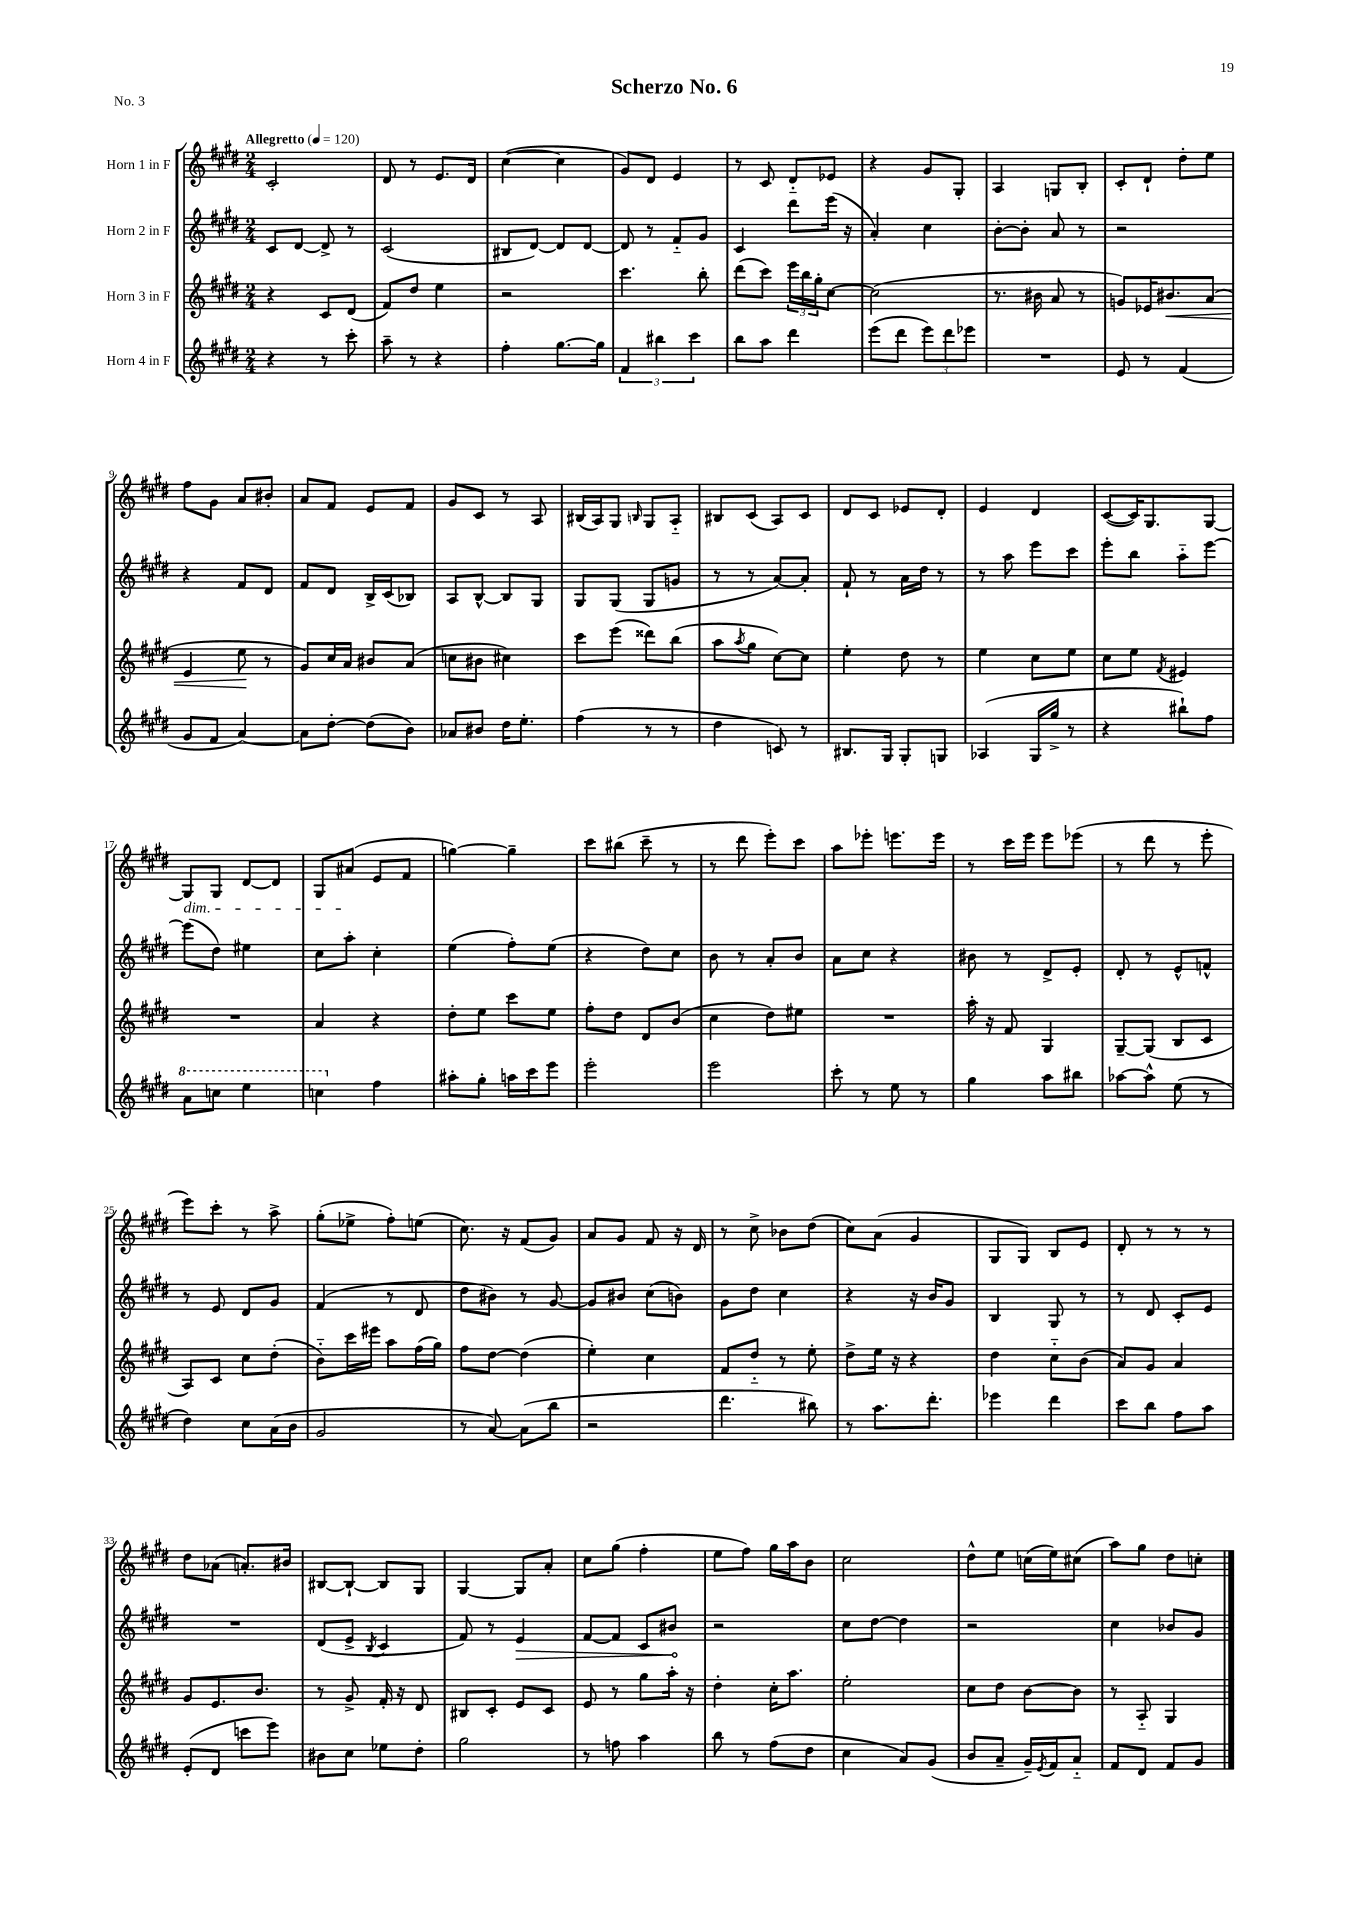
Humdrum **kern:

**kern	**kern	**kern	**kern
*staff4	*staff3	*staff2	*staff1
*clefG2	*clefG2	*clefG2	*clefG2
*k[f#c#g#d#]	*k[f#c#g#d#]	*k[f#c#g#d#]	*k[f#c#g#d#]
*M2/4	*M2/4	*M2/4	*M2/4
*MM120	*MM120	*MM120	*MM120
4r	4r	8c#/L	2c#'/
.	.	[8d#/J	.
8r	8c#/L	8d#^/]	.
8ccc#'\	(8d#/J	8r	.
=	=	=	=
8aa~\	8f#/L)	(2c#/	8d#/
8r	8dd#/J	.	8r
4r	4ee\	.	8.e/L
.	.	.	16d#/Jk
=	=	=	=
4ff#'\	2r	8B#/L	([4cc#\
.	.	[8d#/J)	.
[8.gg#\L	.	8d#/]L	4cc#\]
.	.	[8d#/J	.
16gg#\]Jk	.	.	.
=	=	=	=
6f#/	4.ccc#\	8d#/]	8g#/L)
.	.	8r	8d#/J
6bb#\	.	.	.
.	.	8f#'~/L	4e/
6ccc#\	.	.	.
.	8bb'\	8g#/J	.
=	=	=	=
8bb\L	(8ddd#\L	4c#/	8r
8aa\J	8ccc#\J)	.	8c#/
4ddd#\	24eee\LL	8ddd#\L	8d#'~/L
.	24bb\	.	.
.	24gg#'\J	.	.
.	[8cc#\J	(16eee\Jk	8e-/J
.	.	16r	.
=	=	=	=
(8eee\L	(2cc#\]	4a'/)	4r
8ddd#\J	.	.	.
12eee\L)	.	4cc#\	8g#/L
12ddd#\	.	.	.
.	.	.	8G#'/J
12eee-\J	.	.	.
=	=	=	=
2r	8.r	[8b'\L	4A/
.	.	8b'\]J	.
.	16b#\	.	.
.	8a/	8a/	8G/L
.	8r	8r	8B'/J
=	=	=	=
8e/	8g/L)	2r	8c#'/L
8r	16e-/K	.	8d#`/J
.	8.b#/	.	.
(4f#/	.	.	8dd#'\L
.	(8a/J	.	8ee\J
=	=	=	=
8g#/L	4e/	4r	8ff#\L
8f#/J	.	.	8g#\J
[4a/)	8ee\	8f#/L	8a/L
.	8r	8d#/J	8b#'/J
=	=	=	=
8a\]L	8g#/L)	8f#/L	8a/L
[8dd#'\J	16cc#/L	8d#/J	8f#/J
.	16a/JJ	.	.
(8dd#\]L	8b#/L	16B^/LL	8e/L
.	.	(16c#/J	.
8b\J)	(8a/J	8B-/J)	8f#/J
=	=	=	=
8a-/L	8cc\L	8A/L	8g#/L
8b#/J	8b#\J	[8B^^/J	8c#/J
16dd#\LK	4cc#\)	8B/]L	8r
8.ee'\J	.	.	.
.	.	8G#/J	8A/
=	=	=	=
(4ff#\	8ccc#\L	8G#/L	(16B#/LL
.	.	.	16A/J)
.	(8eee\J	(8G#/J	8G#/J
.	.	.	16qqB/
8r	8ddd##\L)	8G#/L	8G#/L
8r	(8bb\J	8g/J	8A'~/J
=	=	=	=
4dd#\	8aa\L	8r	8B#/L
.	8qaa/	.	.
.	8gg#\J	8r	(8c#/J
8c/)	[8cc#\L)	[8a/L)	8A/L)
8r	8cc#\]J	8a'/]J	8c#/J
=	=	=	=
8.B#/L	4ee'\	8f#`/	8d#/L
.	.	8r	8c#/J
16G#/Jk	.	.	.
8G#'/L	8dd#\	16a\LL	8e-/L
.	.	16dd#\JJ	.
8G/J	8r	8r	8d#'/J
=	=	=	=
(4A-/	4ee\	8r	4e/
.	.	8aa\	.
16G#/LL	8cc#\L	8eee\L	4d#/
16gg#^/JJ	.	.	.
8r	8ee\J	8ccc#\J	.
=	=	=	=
4r	8cc#\L	8eee'\L	([8c#/L
.	8ee\J	8bb\J	16c#/]K)
.	.	.	8.G#/
.	8qf#/	.	.
8bb#`\L)	4e#/	8aa'~\L	.
8ff#\J	.	[8eee\J	[8G#/J
=	=	=	=
8aa\L	2r	(8eee\]L	8G#/]L
8ccc\J	.	8dd#\J)	8G#/J
4eee\	.	4ee#\	[8d#/L
.	.	.	8d#/]J
=	=	=	=
4ccc\	4a/	8cc#\L	8G#/L
.	.	8aa'\J	(8a#/J
4ff#\	4r	4cc#'\	8e/L
.	.	.	8f#/J
=	=	=	=
8aa#'\L	8dd#'\L	(4ee\	[4gg\)
8gg#'\J	8ee\J	.	.
16aa\LL	8ccc#\L	8ff#'\L)	4gg~\]
16ccc#\J	.	.	.
8eee\J	8ee\J	(8ee\J	.
=	=	=	=
2eee'\	8ff#'\L	4r	8ccc#\L
.	8dd#\J	.	(8bb#\J
.	8d#/L	8dd#\L)	8ccc#~\
.	(8b/J	8cc#\J	8r
=	=	=	=
2eee\	4cc#\	8b\	8r
.	.	8r	8ddd#\
.	8dd#\L)	8a'/L	8eee'\L)
.	8ee#\J	8b/J	8ccc#\J
=	=	=	=
8ccc#'\	2r	8a\L	8aa\L
8r	.	8cc#\J	8eee-'\J
8ee\	.	4r	8.eee\L
8r	.	.	.
.	.	.	16eee\Jk
=	=	=	=
4gg#\	16aa'\	8b#\	8r
.	16r	.	.
.	8f#/	8r	16ccc#\LL
.	.	.	16eee\JJ
8aa\L	4G#/	8d#^/L	8eee\L
8bb#\J	.	8e'/J	(8eee-\J
=	=	=	=
[8aa-\L	[8G#~/L	8d#'/	8r
8aa-^^\]J	(8G#/]J	8r	8ddd#\
(8ee\	8B/L	8e^^/L	8r
8r	8c#/J	8f^^/J	8eee'\
=	=	=	=
4dd#\)	8A/L)	8r	8eee\L)
.	8c#/J	8e/	8ccc#'\J
8cc#\L	8cc#\L	8d#/L	8r
(16a\L	(8dd#'\J	8g#/J	8aa^\
16b\JJ	.	.	.
=	=	=	=
2g#/	8b'~\L)	(4f#/	(8gg#'\L
.	16ccc#\L	.	8ee-^\J
.	16eee#\JJ	.	.
.	8aa\L	8r	8ff#'\L)
.	(16ff#\L	8d#/	(8ee\J
.	16gg#\JJ)	.	.
=	=	=	=
8r	8ff#\L	8dd#\L	8.cc#\)
[8a/)	[8dd#\J	8b#\J)	.
.	.	.	16r
(8a\]L	(4dd#\]	8r	(8f#/L
8bb\J	.	[8g#/	8g#/J)
=	=	=	=
2r	4ee'\)	8g#/]L	8a/L
.	.	8b#/J	8g#/J
.	4cc#\	(8cc#\L	8f#/
.	.	8b\J)	16r
.	.	.	16d#/
=	=	=	=
4.ddd#\	8f#/L	8g#\L	8r
.	8dd#'~/J	8dd#\J	8cc#^\
.	8r	4cc#\	8b-\L
8bb#\)	8ee'\	.	(8dd#\J
=	=	=	=
8r	8dd#^\L	4r	8cc#\L)
8.aa\L	16ee\Jk	.	(8a\J
.	16r	.	.
.	4r	16r	4g#/
8.ddd#'\J	.	16b/LK	.
.	.	8g#/J	.
=	=	=	=
4eee-\	4dd#\	4B/	8G#/L
.	.	.	8G#/J)
4ddd#\	8cc#'~\L	8G#/	8B/L
.	(8b\J	8r	8e/J
=	=	=	=
8ccc#\L	8a/L)	8r	8d#'/
8bb\J	8g#/J	8d#/	8r
8ff#\L	4a/	8c#'/L	8r
8aa\J	.	8e/J	8r
=	=	=	=
(8e'/L	8g#/L	2r	8dd#\L
8d#/J	8.e/	.	(8a-\J
8ccc\L	.	.	8.a'/L)
.	8.b/J	.	.
8eee\J)	.	.	.
.	.	.	16b#/Jk
=	=	=	=
8b#\L	8r	(8d#/L	[8B#/L
8cc#\J	8g#^/	8e^/J	8B#`/_J
.	.	8qB/	.
8ee-\L	16f#'/	4c#/	8B#/]L
.	16r	.	.
8dd#'\J	8d#/	.	8G#/J
=	=	=	=
2gg#\	8B#/L	8f#/)	[4G#/
.	8c#'/J	8r	.
.	8e/L	4e/	8G#/]L
.	8c#/J	.	8a'/J
=	=	=	=
8r	8e/	[8f#/L	8cc#\L
8ff\	8r	8f#/]J	(8gg#\J
4aa\	8gg#\L	8c#/L	4ff#'\
.	16aa'\Jk	8b#/J	.
.	16r	.	.
=	=	=	=
8bb\	4dd#'\	2r	8ee\L
8r	.	.	8ff#\J)
(8ff#\L	16cc#'\LK	.	16gg#\LL
.	8.aa\J	.	16aa\J
8dd#\J	.	.	8b\J
=	=	=	=
4cc#\	2ee'\	8cc#\L	2cc#\
.	.	[8dd#\J	.
8a/L)	.	4dd#\]	.
(8g#/J	.	.	.
=	=	=	=
8b/L	8cc#\L	2r	8dd#^^\L
8a~/J	8dd#\J	.	8ee\J
16g#~/LL)	[8b\L	.	(16cc\LL
8qe/	.	.	.
16f#/J	.	.	16ee\J)
8a'~/J	8b\]J	.	(8cc#\J
=	=	=	=
8f#/L	8r	4cc#\	8aa\L)
8d#/J	8A'~/	.	8gg#\J
8f#/L	4G#/	8b-/L	8dd#\L
8g#/J	.	8g#/J	8cc'\J
==	==	==	==
*-	*-	*-	*-
